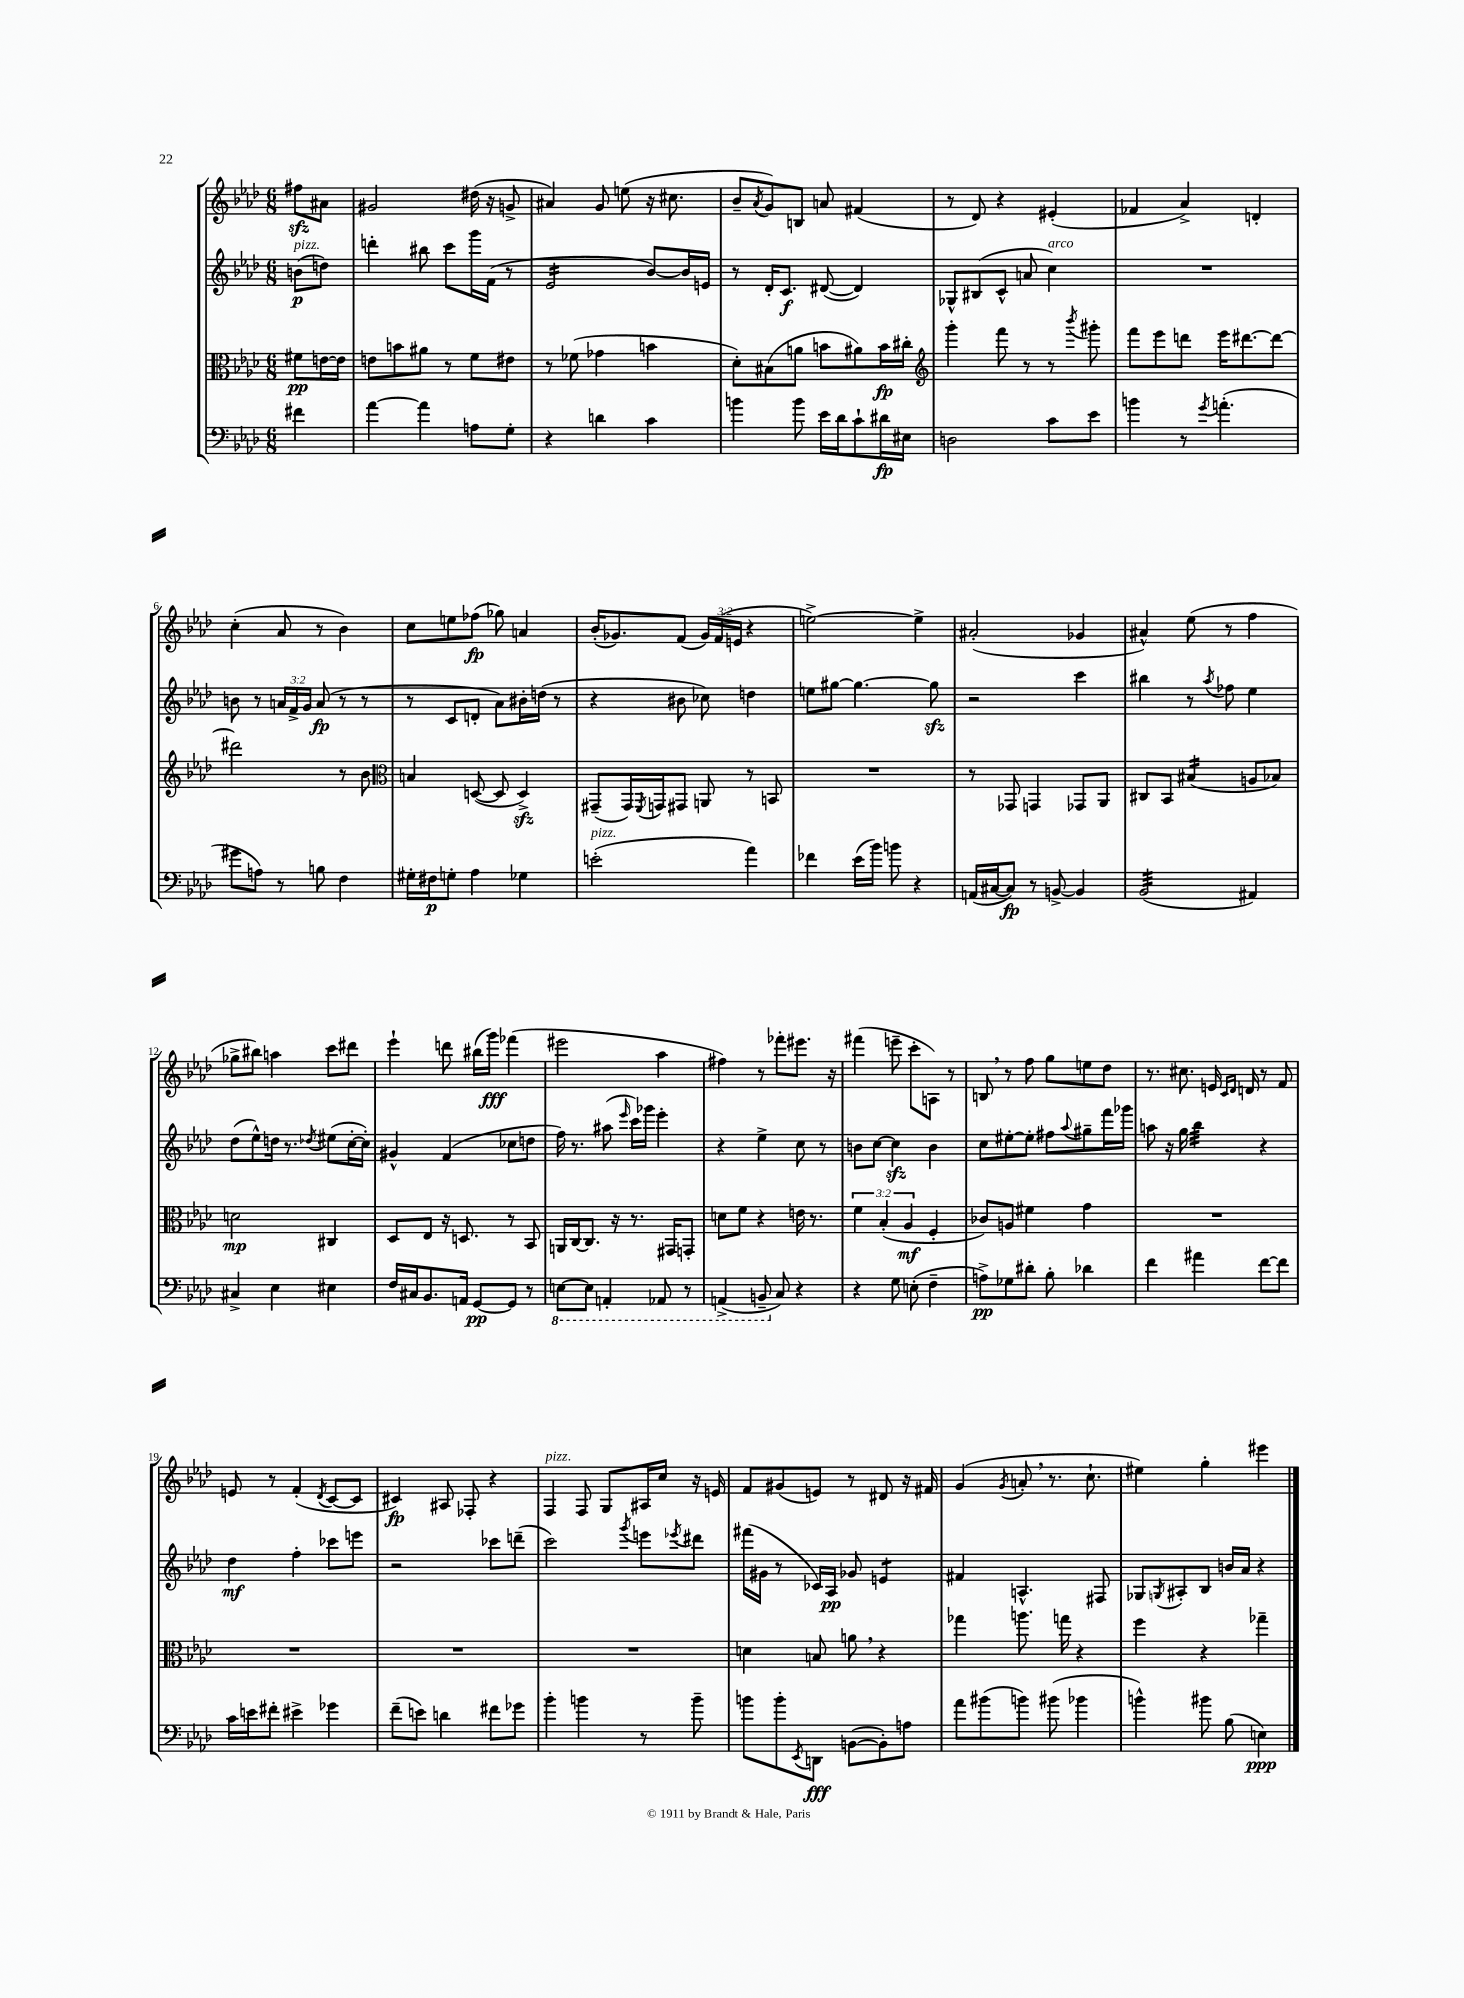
<<
\new StaffGroup <<
\new Staff = "s0" {
    \clef treble \key aes \major \numericTimeSignature \time 6/8 \override Staff.TupletNumber.text = #tuplet-number::calc-fraction-text \partial 4
    fis''8\sfz ais'8 |
    gis'2 dis''16( r16 g'8-> |
    ais'4) g'8 e''8( r16 cis''8. |
    bes'8-- \acciaccatura { aes'8 } g'8) b8 a'8 fis'4( |
    r8 des'8) r4 eis'4-.( |
    fes'4 aes'4->) d'4-. |
    c''4-.( aes'8 r8 bes'4) |
    c''8 e''8 fes''8\fp( ges''8) a'4 |
    bes'16-.( ges'8.) f'8( \tuplet 3/2 { ges'16) f'16( e'16 } r4 |
    e''2~->) e''4-> |
    ais'2-.( ges'4 |
    ais'4-^) ees''8( r8 f''4 |
    ges''8-> bis''8) a''4 c'''8 dis'''8 |
    ees'''4-! d'''8 bis''16( g'''16\fff) fes'''4( |
    eis'''2 aes''4 |
    fis''4) r8 fes'''8-. eis'''8. r16 |
    fis'''4( e'''8-- c'''8-. a8) r8 |
    b8 \breathe r8 f''8 g''8 e''8 des''8 |
    r8. cis''8. e'16 \grace { c'16 des'16 } d'16 r8 f'8 |
    e'8 r8 f'4-.( \acciaccatura { des'8 } c'8~ c'8 |
    cis'4\fp) ais8 fes8-. r4 |
    f4^\markup { \italic "pizz." } f8 g8 ais16 c''16 r16 e'16 |
    f'8 gis'8( e'8) r8 dis'8 r16 fis'16 |
    g'4( \acciaccatura { g'8 } a'8-. \breathe r8. c''8.-! |
    eis''4) g''4-. eis'''4 \bar "|." |
}
\new Staff = "s1" {
    \clef treble \key aes \major \numericTimeSignature \time 6/8 \override Staff.TupletNumber.text = #tuplet-number::calc-fraction-text \partial 4
    b'8\p^\markup { \italic "pizz." }( d''8) |
    d'''4-. bis''8 c'''8 g'''16 f'16( r8 |
    ees'2:16 bes'8~) bes'16 e'16 |
    r8 des'16-. c'8.\f dis'8~( dis'4) |
    ges8-^ bis8( c'8-^ a'8 c''4^\markup { \italic "arco" }) |
    R2. |
    b'8 r8 \tuplet 3/2 { a'16 f'16-> g'16 } a'8\fp( r8 r8 |
    r8 c'8 d'8-. aes'8) bis'16-. d''16( r8 |
    r4 bis'8 ces''8) d''4 |
    e''8 gis''8~ gis''4.~ gis''8\sfz |
    r2 c'''4 |
    bis''4 r8 \acciaccatura { aes''8 } fes''8 ees''4 |
    des''8( ees''8-^) d''16 r8. \acciaccatura { des''8 } eis''8( c''16~-. c''16-.) |
    gis'4-^ f'4( ces''8 d''8 |
    f''16) r8. ais''8( \grace { ees'''16 } c'''16) ges'''16 ees'''4-. |
    r4 ees''4-> c''8 r8 |
    b'8 c''8~ c''4\sfz b'4 |
    c''8 eis''8~-. eis''8-. fis''8 \appoggiatura { aes''8 } gis''8-- f'''16 ges'''16 |
    a''8 r16 g''16 bes''4:32 r4 |
    des''4\mf f''4-. ces'''8 e'''8 |
    r2 ces'''8 d'''8--( |
    c'''2) \acciaccatura { g'''8 } e'''8 \acciaccatura { ees'''8 } dis'''8 |
    fis'''16( gis'16 r8 ces'16) aes16\pp ges'8 e'4:8 |
    fis'4 a4.-^ fis8 |
    ges8 \acciaccatura { g8 } ais8-. bes8 b'16 aes'16 r4 \bar "|." |
}
\new Staff = "s2" {
    \clef alto \key aes \major \numericTimeSignature \time 6/8 \override Staff.TupletNumber.text = #tuplet-number::calc-fraction-text \partial 4
    fis'8\pp e'16~ e'16 |
    e'8 b'8 ais'8 r8 f'8 eis'8 |
    r8 fes'8( ges'4 b'4 |
    des'8-.) bis8( a'8 b'8 ais'8) b'16\fp cis''16-. |
    \clef treble g'''4-. f'''8 r8 r8 \acciaccatura { bes'''8 } gis'''8-. |
    f'''8 ees'''8 d'''8 ees'''16 dis'''8.~ dis'''8~ |
    dis'''2 r8 bes'8 |
    \clef alto b4 d8~( d8 d4->\sfz) |
    gis,8--( gis,16) \acciaccatura { f,8 } g,16 gis,8 a,8 r8 b,8 |
    R2. |
    r8 ges,8 g,4 ges,8 aes,8 |
    cis8 bes,8 bis4:16( a8 bes8) |
    d'2\mp cis4 |
    des8 ees8 r16 d8. r8 bes,8 |
    a,16 c16~ c8. r16 r8. gis,16 g,8-. |
    d'8 f'8 r4 e'16 r8. |
    \tuplet 3/2 { f'4 bes4-.( aes4\mf } f4-. |
    ces'8) a8 fis'4 g'4 |
    R2. |
    R2. |
    R2. |
    R2. |
    d'4 b8 a'8 \breathe r4 |
    ges''4 a''8. g''16 r4 |
    f''4 r4 ges''4-- \bar "|." |
}
\new Staff = "s3" {
    \clef bass \key aes \major \numericTimeSignature \time 6/8 \partial 4
    fis'4 |
    aes'4~ aes'4 a8 g8-. |
    r4 d'4 c'4 |
    b'4 b'8 ees'16 des'16 c'8-! dis'16\fp eis16 |
    d2 c'8 ees'8 |
    b'4 r8 \acciaccatura { g'8 } a'4.-.( |
    gis'8 a8) r8 b8 f4 |
    gis16-. fis16\p g8-. aes4 ges4 |
    e'2-.^\markup { \italic "pizz." }( aes'4) |
    fes'4 ees'16( bes'16) b'8 r4 |
    a,16( cis16~ cis8\fp) r8 b,8~-> b,4 |
    bes,2:32( ais,4) |
    cis4-> ees4 eis4 |
    f16 cis16 bes,8. a,16 g,8~\pp g,8 r8 |
    \ottava #-1 e,8~ e,8 a,,4-. aes,,8 r8 |
    a,,4->( b,,8-- \ottava #0 c8) r4 |
    r4 g8 e8-.( f4-- |
    a8->\pp) ges8 dis'8-. bes8-. des'4 |
    f'4 ais'4 f'8~ f'8 |
    c'16 e'16 fis'8-. eis'4-> ges'4 |
    f'8--( e'8) d'4 fis'8 ges'8 |
    bes'4-. b'4 r8 b'8-- |
    b'8 b'8-. \acciaccatura { ees,8 } d,8\fff b,8~( b,8-.) a8 |
    aes'8 bis'8( b'8) bis'8( bes'4 |
    b'4-^) bis'8 bes8( e4\ppp) \bar "|." |
}
>>
>>
